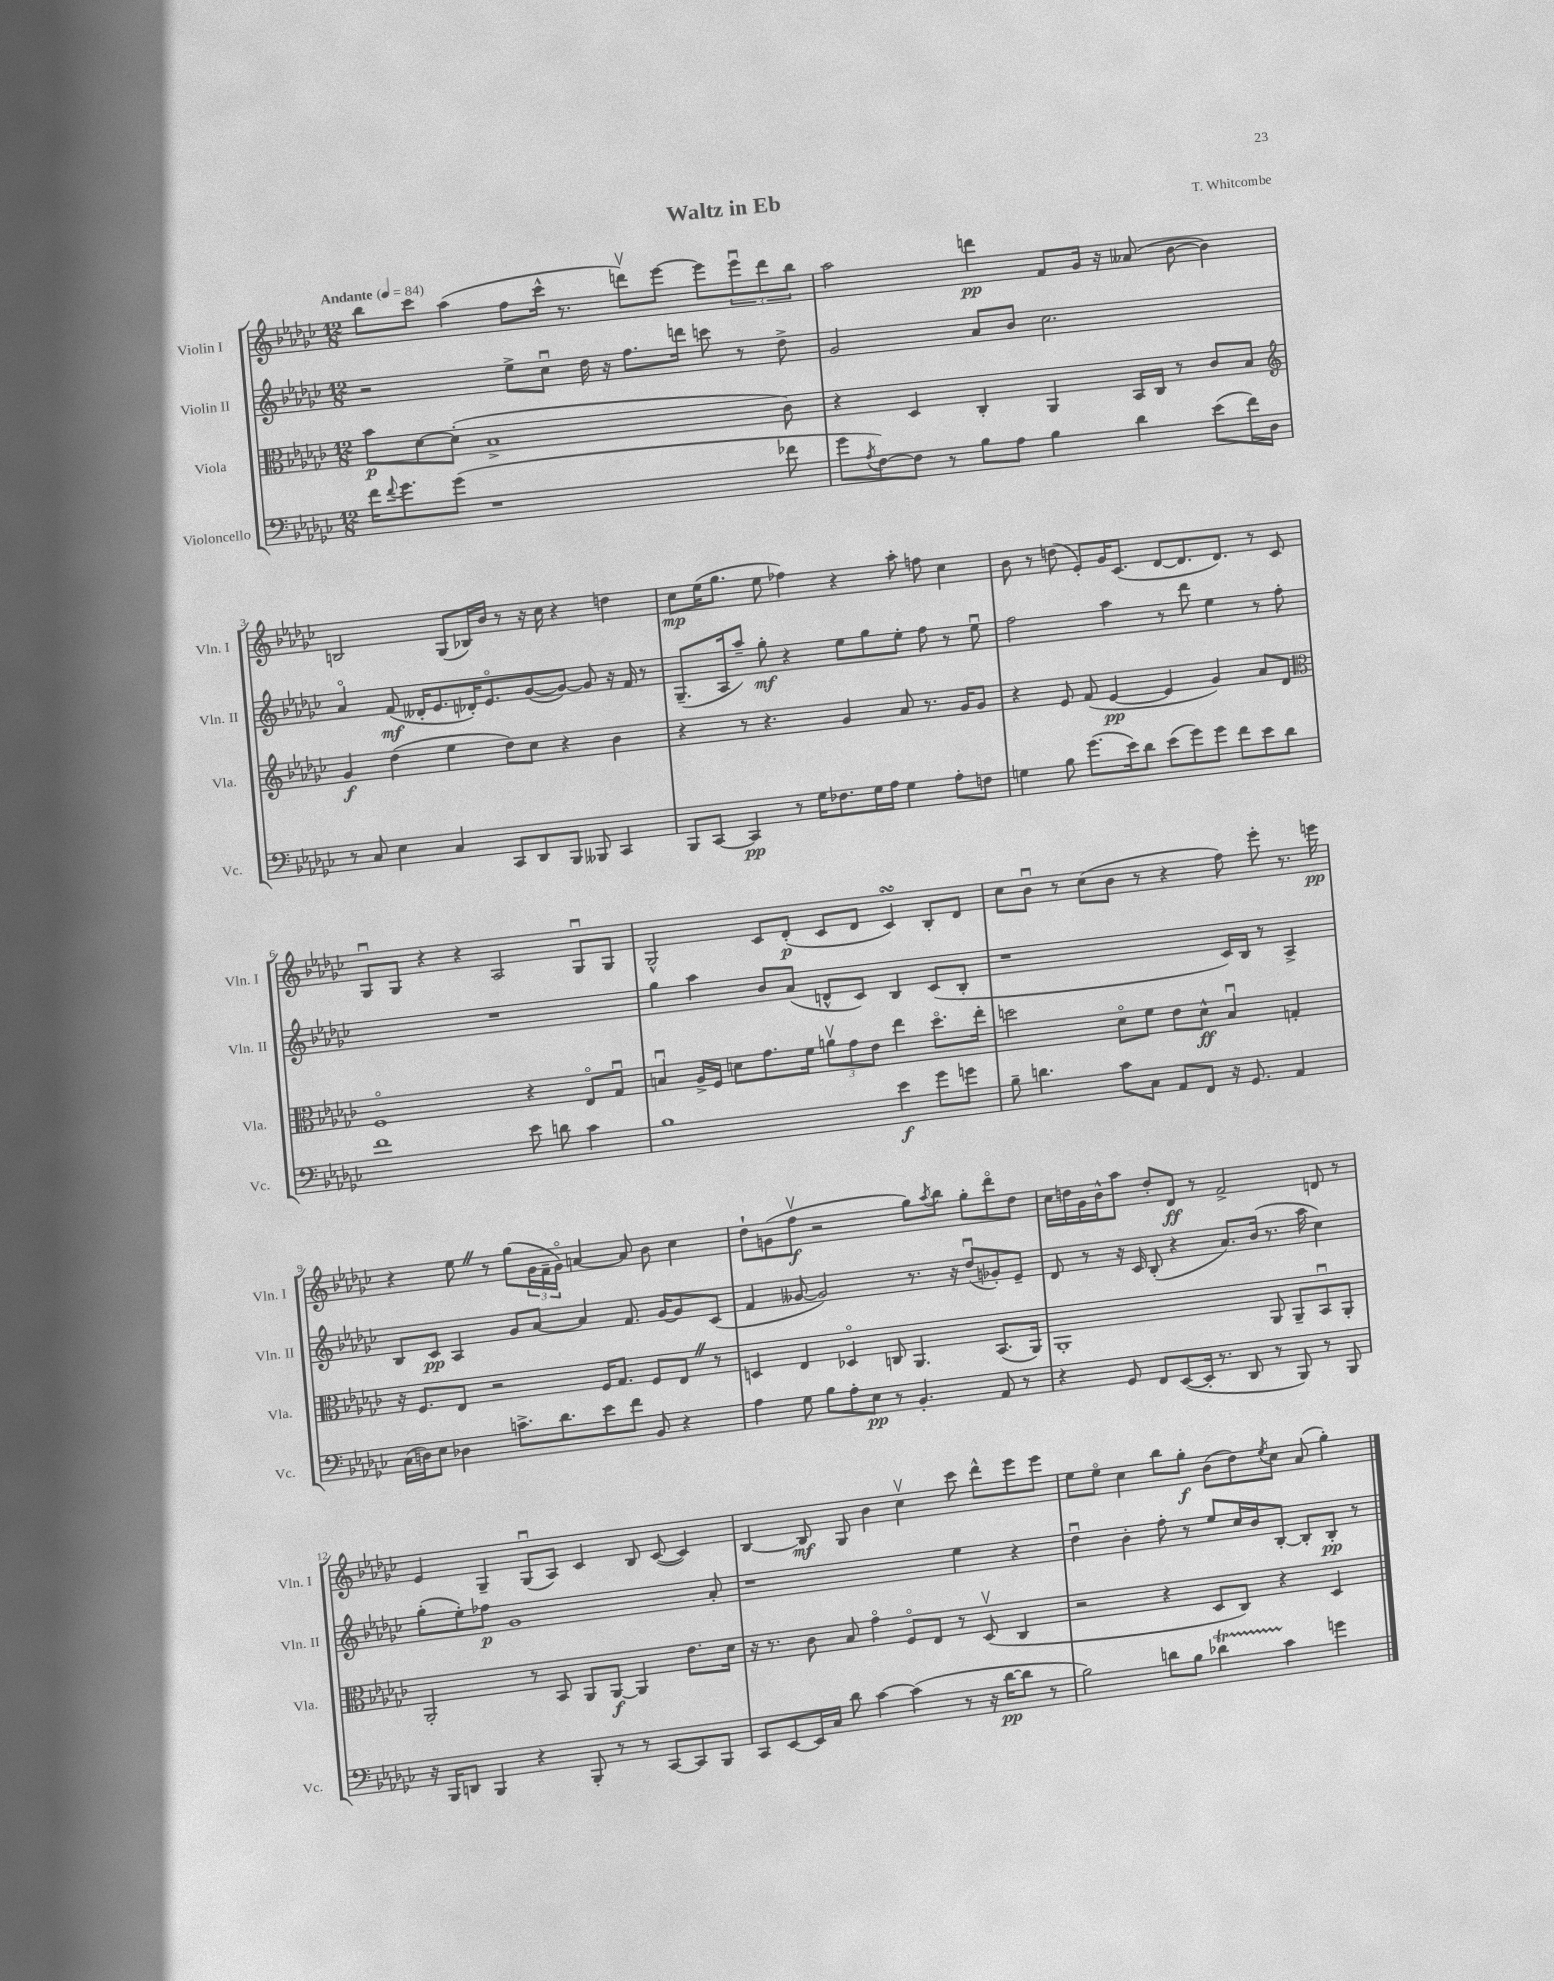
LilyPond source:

\header { title = "Waltz in Eb" composer = "T. Whitcombe" }
<<
\new StaffGroup <<
\new Staff = "s0" \with { instrumentName = "Violin I" shortInstrumentName = "Vln. I" } {
    \clef treble \key ges \major \numericTimeSignature \time 12/8 \tempo "Andante" 4 = 84
    bes''8 ces'''8 aes''4( f''8 ces'''16-^ r8. d'''8\upbow) ees'''8~ ees'''8 \tuplet 3/2 { ees'''8\downbow d'''8 bes''8 } |
    aes''2 d'''4\pp f'8 ges'16 r16 aeses'8( bes'8~ bes'4) |
    b2 ges8( bes16) bes'16 r8 r16 ces''16 r4 d''4 |
    ces''8\mp ees''16( ges''8. ees''8 fes''4) r4 aes''8-. f''8 ces''4 |
    bes'8 r8 d''8( ees'8-.) ges'16 ces'8.( des'8~ des'8. des'8.) r8 ces'8 |
    ges8\downbow ges8 r4 r4 aes2 ges8\downbow ges8 |
    ges2-^ ces'8 des'8-.\p( ces'8 des'8 ces'4\turn) bes8-. des'8 |
    ces''8 bes'8\downbow r8 ces''8( bes'8 r8 r4 f''8) ees'''8-. r8. e'''16\pp |
    r4 ees''8 \once \override BreathingSign.text = \markup { \musicglyph "scripts.caesura.straight" } \breathe r8 ges''8( \tuplet 3/2 { ges'16 f'16-- ges'16\flageolet) } a'4~ a'8 bes'8 ces''4 |
    des''8-! g'8( f''8\upbow\f r2 ges''8) \acciaccatura { aes''8 } bes''8 ges''8-. des'''8\flageolet des''8 |
    ces''16 d''16 ges'16 bes'16-^ aes''8 d''8-. des'8\ff r8 f'2-> d'8 r8 |
    ees'4 ges4-- ges8\downbow( aes8) ces'4 bes8 ces'8~( ces'4) |
    bes4~ bes8\mf ges8 bes'4 ces''4\upbow ces'''8 des'''8-^ ees'''8 ees'''8 |
    ees''8 ees''8\flageolet ces''4 bes''8 ges''8-.\f bes'8( des''8) \acciaccatura { ees''8 } ces''8 aes'8( ges''4-.) \bar "|." |
}
\new Staff = "s1" \with { instrumentName = "Violin II" shortInstrumentName = "Vln. II" } {
    \clef treble \key ges \major \numericTimeSignature \time 12/8
    r2 ees''8-> ces''8\downbow des''16 r16 f''8. d'''16 c'''8 r8 des''8-> |
    ges'2 aes'8 bes'8 ces''2. |
    aes'4\flageolet f'8\mf( deses'16-. ees'8. des'16-.) ees'8.\flageolet ges'8~( ges'8~) ges'8 r16 f'16 r8 |
    ges8.--( aes16 aes''8--) ges''8-.\mf r4 ees''8 ges''8 ees''8-. f''8 r8 ees''8\downbow |
    f''2 aes''4 r8 des'''8 ees''4 r8 f''8-. |
    R1. |
    ges''4 aes''4 bes'8 aes'8( d'8-^ ces'8) bes4 ces'8( bes8-. |
    r1 ces'16) bes16 r8 aes4-> |
    bes8 ces'8\pp aes4 ges'8 aes'8~ aes'4 f'8. ges'16~ ges'8 ces'8( |
    f'4 geses'8~ geses'2) r8. r16 des''8\downbow( ges'8-.) ees'8-- |
    des'8 r8 r16 ces'16 bes8-.( r4 aes'8.) bes'16( r8. aes''16 ces''4) |
    ges''8-.( ees''8-.) fes''8\p ges'1 aes'8-. |
    r1 ees''4 r4 |
    des''4\downbow bes'4-. f''8-. r8 ees''8 ces''16 bes'16 bes8~-. bes8-. bes8-.\pp r8 \bar "|." |
}
\new Staff = "s2" \with { instrumentName = "Viola" shortInstrumentName = "Vla." } {
    \clef alto \key ges \major \numericTimeSignature \time 12/8
    bes'8\p des'8~ des'8-.( bes1-> ces'8) |
    r4 des4 ces4-. aes,4 bes,16 ces16 r8 ces'8 bes8 |
    \clef treble ges'4\f des''4( ees''4 des''8) ces''8 r4 bes'4 |
    r4 r8 r4. ges'4 aes'8 r8. ges'16 ges'8 |
    r4 ees'8 f'8( ees'4~\pp ees'4 ges'4) aes'8 des'8 |
    \clef alto f1\flageolet r4 ees8\flageolet ges8\downbow |
    b4\downbow aes16-> f16 d'8 ges'8. f'16 \tuplet 3/2 { a'8\upbow ges'8 ees'8 } ees''4 des''8.\flageolet ees''16-. |
    d''2 des'8\flageolet f'8 ees'8 des'8-^\ff bes4\downbow g4-. |
    r16 f8. ees8 r2 f16 ges8. f8 ees8 \once \override BreathingSign.text = \markup { \musicglyph "scripts.caesura.straight" } \breathe r8 |
    d4 ees4 des4\flageolet c8 aes,4. bes,8.( aes,16) |
    aes,1-. aes,8 aes,8-- bes,8\downbow aes,8-. |
    aes,2-. r8 bes,8 aes,8 aes,8~\f aes,4 ees'8. des'16 |
    r16 r8. ces'8 bes8 ges'4\flageolet f8\flageolet ees8 r8 des8\upbow( ces4 |
    r2 r4 des8 ces8) r4 des4 \bar "|." |
}
\new Staff = "s3" \with { instrumentName = "Violoncello" shortInstrumentName = "Vc." } {
    \clef bass \key ges \major \numericTimeSignature \time 12/8
    f'16 \appoggiatura { f'8 } ges'8. ges'8( r1 fes'8 |
    ges'8 \acciaccatura { aes8 } f8~) f8 r8 bes8 aes8 bes4 des'4 ees'8( f'16) des16 |
    r8 ces8 ees4 ces4 ces,8 des,8 bes,,8 beses,,8 ces,4 |
    bes,,8 ces,8~ ces,4\pp r8 ges16 fes8. ges16 aes16 ges4 aes8-. f8 |
    g4 bes8 ges'8.( ees'16) des'8 ees'8( ges'8) ges'8 f'8 ees'8 des'8 |
    f'1 ees'8 d'8 ces'4 |
    bes1 ees'4\f ges'8 g'8 |
    bes8-- d'4. ces'8 ces8 aes,8 f,8 r16 ges,8. aes,4 |
    ces16( d16) ees8 des4 c'8.-> des'8. ees'8 f'8 bes,8 r4 |
    aes4 ges8 bes8 aes8-. ees8\pp r8 bes,4.-. aes,8 r8 |
    r4 ges,8 f,8 ees,8~( ees,16-. r8. des,8 r8 bes,,8) r8 bes,,8 |
    r16 bes,,16 d,8 bes,,4 r4 bes,,8-. r8 r8 ces,8~ ces,8 bes,,8 |
    ces,8 ees,8~ ees,16 ces16 des'8 ces'4~ ces'4( r8 r16 des'16~\pp des'8 r8 |
    bes2) d'8 bes8 des'4\startTrillSpan ces'4\stopTrillSpan g'4 \bar "|." |
}
>>
>>
